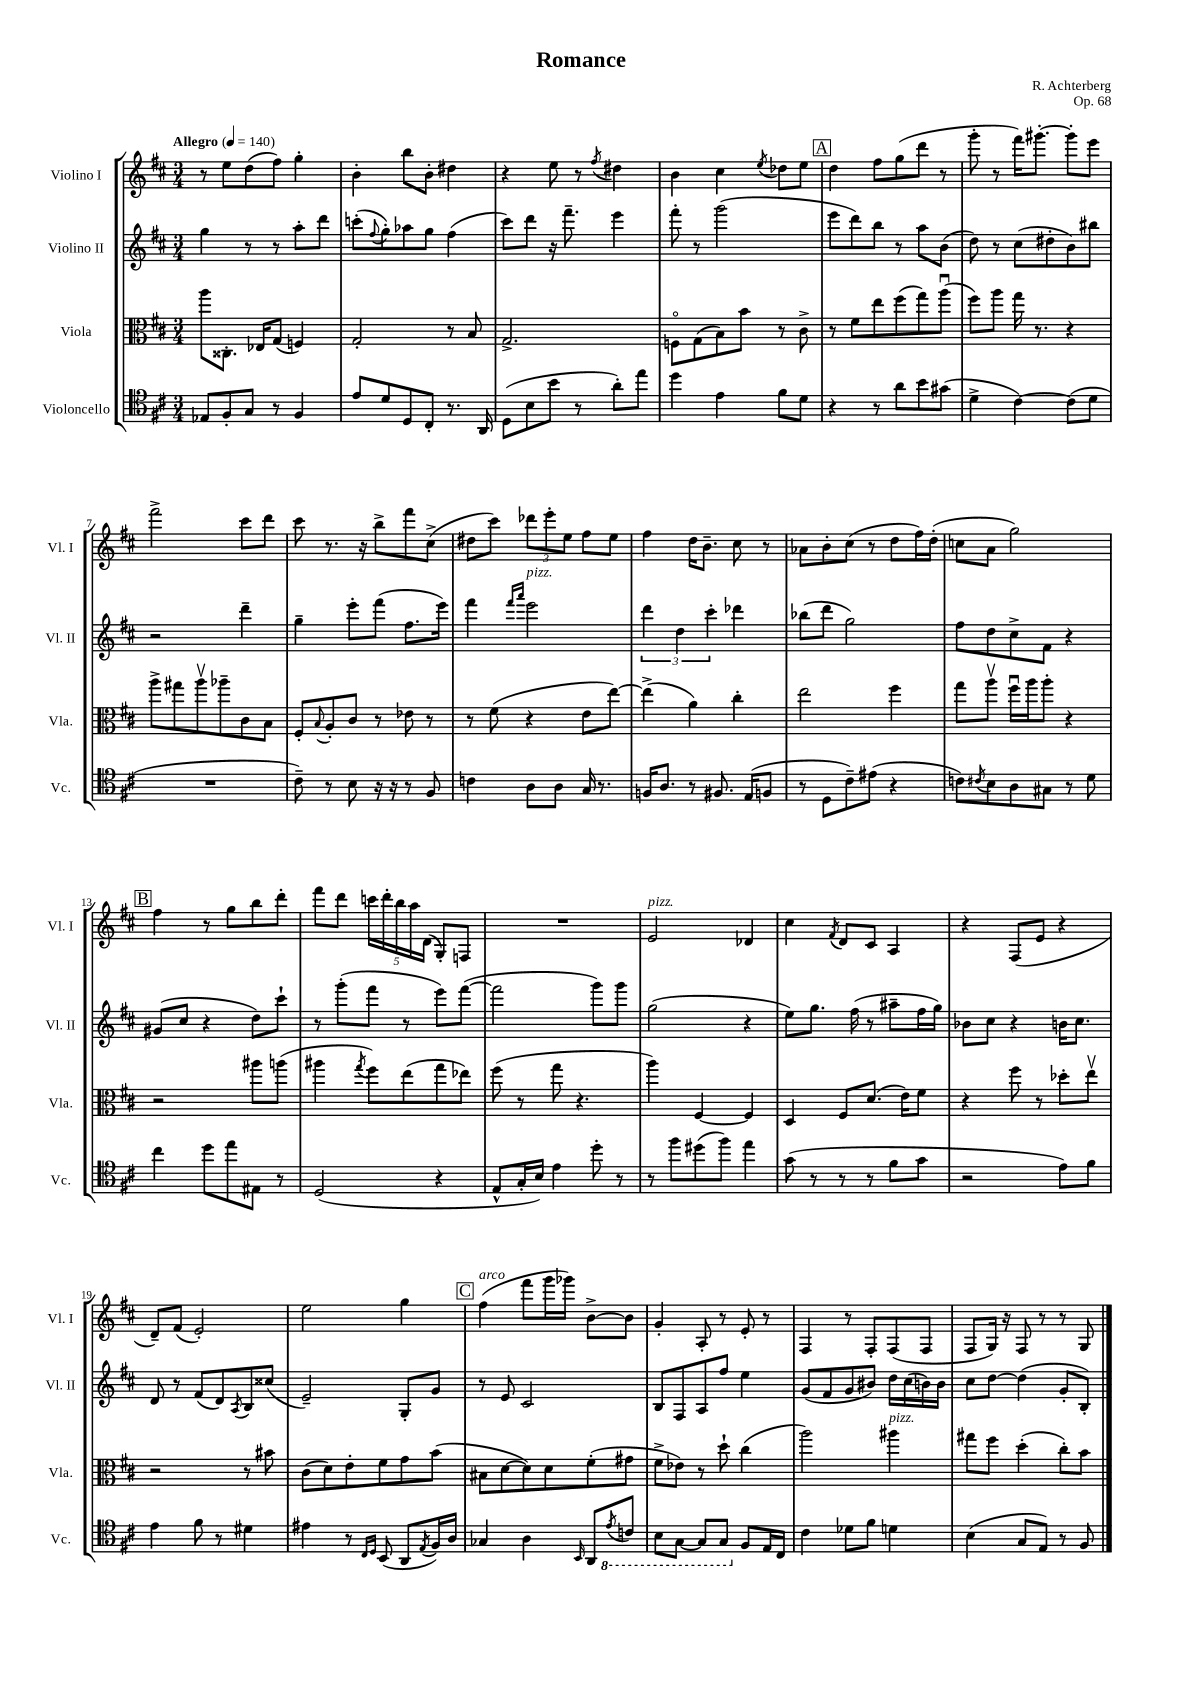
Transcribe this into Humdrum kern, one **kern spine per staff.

**kern	**kern	**kern	**kern
*staff4	*staff3	*staff2	*staff1
*clefC4	*clefC3	*clefG2	*clefG2
*k[f#c#]	*k[f#c#]	*k[f#c#]	*k[f#c#]
*M3/4	*M3/4	*M3/4	*M3/4
*MM140	*MM140	*MM140	*MM140
8E-	8aa	4gg	8r
8F#'	8.C##'	.	8ee
8G	.	8r	(8dd
.	16E-	.	.
8r	(8G	8r	8ff#)
4F#	4F)	8aa'	4gg'
.	.	8ddd	.
=	=	=	=
8e	2G'	(8ccc'	4b'
.	.	8qqff#	.
8d	.	8gg')	.
8D	.	8aa-	8bb
8C#'	.	8gg	8b'
8.r	8r	(4ff#	4dd#
.	8B	.	.
16AA	.	.	.
=	=	=	=
(8D	2.G^	8ccc#)	4r
8B	.	8ddd	.
8b	.	16r	8ee
.	.	8.fff#~	.
8r	.	.	8r
.	.	.	8qff#
8a')	.	4eee	4dd#
8ee	.	.	.
=	=	=	=
4dd	8Fo	8fff#'	4b
.	(8G	8r	.
4e	8B)	(2ggg	4cc#
.	8b	.	.
.	.	.	8qee
8f#	8r	.	8dd-
8d	8c#^	.	8ee
=	=	=	=
4r	8r	8eee	4dd
.	8f#	8ddd)	.
8r	8ee	8bb	8ff#
8a	(8ff#	8r	(8gg
8b	8gg)	8aa	8ddd
(8g#	(8aau	(8b	8r
=	=	=	=
4d^	8ff#)	8dd)	8ggg'
.	8aa	8r	8r
[4c#)	16gg	(8cc#	16fff#)
.	8.r	.	[8.ggg#'
.	.	8dd#'	.
(8c#]	4r	8b)	8ggg#']
8d	.	8bb#	8eee
=	=	=	=
2.r	8aa^	2r	2fff#^
.	8gg#	.	.
.	8aav	.	.
.	8aa-~	.	.
.	8c#	4ddd~	8ccc#
.	8B	.	8ddd
=	=	=	=
8c#~)	8F#'	4gg~	8ccc#
.	8qqB	.	.
8r	8A'	.	8.r
8B	8c#	8eee'	.
.	.	.	16r
16r	8r	(8fff#	8bb^
16r	.	.	.
8r	8e-	8.ff#	8fff#
8F#	8r	.	(8cc#^
.	.	16eee)	.
=	=	=	=
4c	8r	4fff#	8dd#
.	(8f#	.	8ccc#)
.	.	16qqfff#	.
.	.	16qqaaa	.
8A	4r	2eee	12ddd-
.	.	.	12eee'
8A	.	.	.
.	.	.	12ee
16G	8e	.	8ff#
8.r	.	.	.
.	[8ee)	.	8ee
=	=	=	=
16F	(4ee^]	6ddd	4ff#
8.A	.	.	.
.	.	6dd	.
8r	4a)	.	16dd
.	.	.	8.b~
.	.	6ccc#'	.
8.F#	.	.	.
.	4cc#'	4ddd-	8cc#
(16E	.	.	.
8F	.	.	8r
=	=	=	=
8r	2ee	(8bb-	8a-
8D	.	8ddd	8b'
8c#~)	.	2gg)	(8cc#
(8e#	.	.	8r
4r	4ff#	.	8dd
.	.	.	16ff#)
.	.	.	(16dd'
=	=	=	=
8c)	8gg	8ff#	8cc
8qc#	.	.	.
8B	8aav	8dd	8a
8A	16ff#u	8cc#^	2gg)
.	16aa	.	.
8G#	8aa'	8f#	.
8r	4r	4r	.
8d	.	.	.
=	=	=	=
4cc#	2r	(8g#	4ff#
.	.	8cc#	.
8dd	.	4r	8r
8ee	.	.	8gg
8E#	8aa#	8dd)	8bb
8r	(8aa	8ccc#`	8ddd'
=	=	=	=
(2D	4aa#	8r	8fff#
.	.	(8ggg'	8ddd
.	8qgg	.	.
.	8ff#)	8fff#	20ccc
.	.	.	20ddd'
.	.	.	20bb
.	(8ee	8r	.
.	.	.	20aa
.	.	.	(20d
4r	8gg	8eee)	8G')
.	8ee-)	([8fff#	8F
=	=	=	=
8E^^	(8ff#	2fff#]	2.r
16G'	8r	.	.
16B)	.	.	.
4e	8gg	.	.
.	4.r	.	.
8dd'	.	8ggg)	.
8r	.	8ggg	.
=	=	=	=
8r	4aa)	(2gg	2e
8ff#	.	.	.
(8dd#	[4F#	.	.
8ff#)	.	.	.
4ee	4F#]	4r	4d-
=	=	=	=
(8g	4D	8ee)	4cc#
8r	.	8.gg	.
.	.	.	8qf#
8r	8F#	.	8d
.	.	(16ff#	.
8r	(8.d	8r	8c#
8f#	.	8aa#~	4A
.	16e)	.	.
8g	8f#	16ff#	.
.	.	16gg)	.
=	=	=	=
2r	4r	8b-	4r
.	.	8cc#	.
.	8ff#	4r	(8F#
.	8r	.	8e
8e)	8dd-'	16b	4r
.	.	8.cc#	.
8f#	8eev	.	.
=	=	=	=
4e	2r	8d	8d~)
.	.	8r	(8f#
8f#	.	(8f#	2e')
8r	.	8d)	.
.	.	8qA	.
4d#	8r	8B	.
.	8b#	(8cc##	.
=	=	=	=
4e#	(8c#	2e~)	2ee
.	8d)	.	.
8r	8e'	.	.
16qqC#	.	.	.
16qqD	.	.	.
(8BB	8f#	.	.
8AA	8g	8G'	4gg
8qE	.	.	.
16F#)	(8b	8g	.
16A	.	.	.
=	=	=	=
4G-	8B#	8r	(4ff#
.	[8d	8e	.
4A	8d])	2c#	8fff#
.	8d	.	16ggg
.	.	.	16ggg-)
16qqBB	.	.	.
8AA	(8f#'	.	[8b^
8qE	.	.	.
8C	8g#	.	8b]
=	=	=	=
8BB	8f#^	8B	4g'
[8GG	8e-)	8F#	.
8GG]	8r	8A	8A'
8GG	8dd`	8ff#	8r
8F#	(4cc#	4ee	8e'
16E	.	.	8r
16C#	.	.	.
=	=	=	=
4c#	2aa)	(8g	4F#
.	.	8f#	.
8d-	.	8g	8r
8f#	.	8b#)	8F#'
4d	4aa#	16dd	(8F#
.	.	(16cc#	.
.	.	16b)	8F#
.	.	16b	.
=	=	=	=
(4B	8gg#	8cc#	8F#
.	8ff#	[8dd	16G)
.	.	.	16r
8G	(4dd'	(4dd]	8F#
8E)	.	.	8r
8r	8cc#')	8g'	8r
8F#	8b	8B')	8G
==	==	==	==
*-	*-	*-	*-
